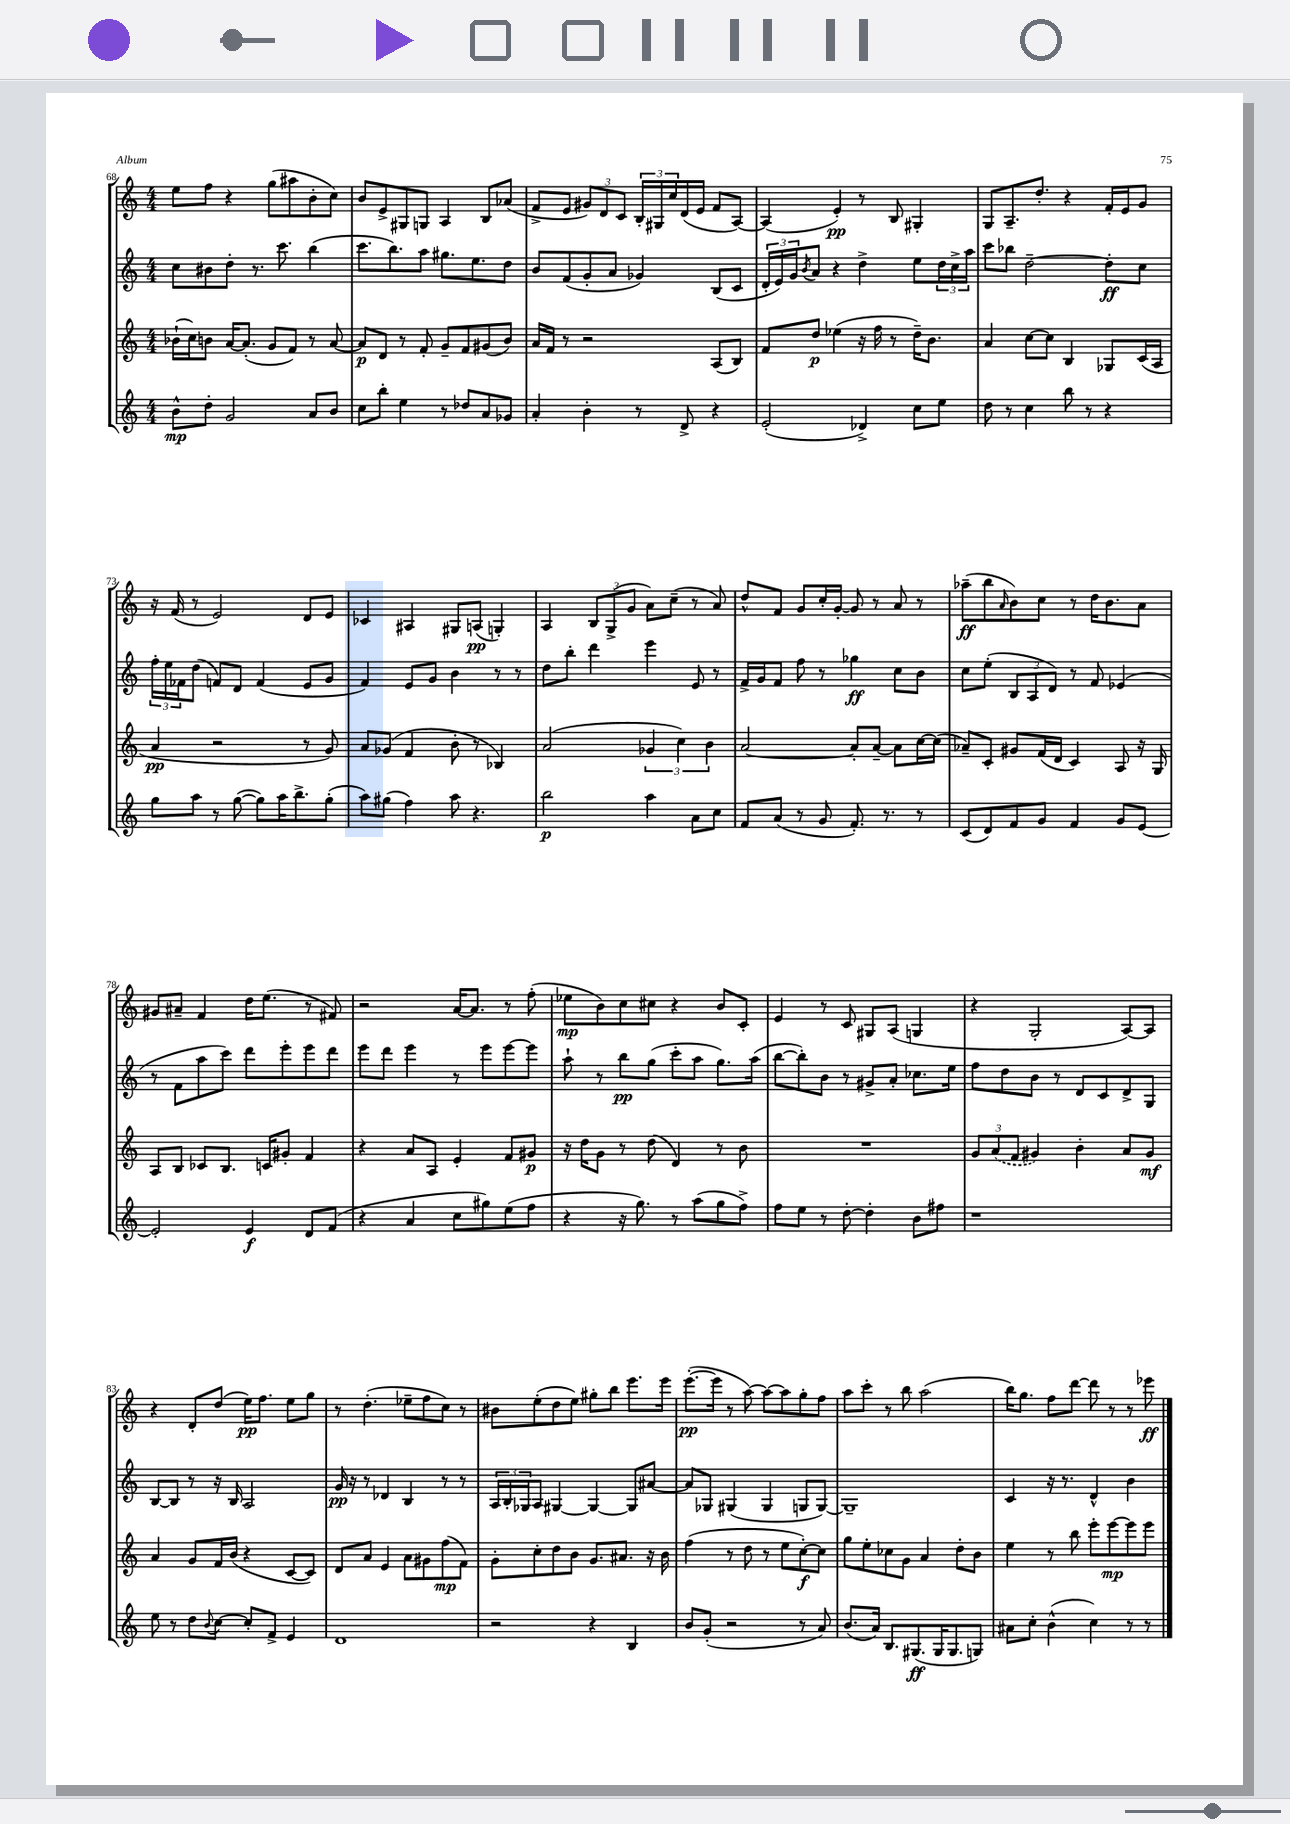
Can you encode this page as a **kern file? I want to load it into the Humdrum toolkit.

**kern	**dynam	**kern	**dynam	**kern	**dynam	**kern	**dynam
*part4	*part4	*part3	*part3	*part2	*part2	*part1	*part1
*staff4	*staff4	*staff3	*staff3	*staff2	*staff2	*staff1	*staff1
*clefG2	*	*clefG2	*	*clefG2	*	*clefG2	*
*k[]	*	*k[]	*	*k[]	*	*k[]	*
*M4/4	*	*M4/4	*	*M4/4	*	*M4/4	*
=68	=68	=68	=68	=68	=68	=68	=68
8b^^\L	mp	(16b-X`\LL	.	8cc\L	.	8ee\L	.
.	.	16cc\J)	.	.	.	.	.
8dd'\J	.	8bn\J	.	8b#X\	.	8ff\J	.
2g/	.	[16a/KL	.	8dd'\J	.	4r	.
.	.	(8.a'/J]	.	.	.	.	.
.	.	.	.	8.r	.	.	.
.	.	8g/L	.	.	.	(8gg\L	.
.	.	.	.	8.ccc\	.	.	.
.	.	8f/J)	.	.	.	8aa#X\	.
8a/L	.	8r	.	(4bb\	.	8b'\	.
8b/J	.	[8a/	.	.	.	8cc\J)	.
=69	=69	=69	=69	=69	=69	=69	=69
8cc\L	.	8a/L]	p	8.ccc\L	.	8b/L	.
8bb'\J	.	8d/J	.	.	.	8e^/	.
.	.	.	.	8.bb\)	.	.	.
4ee\	.	8r	.	.	.	8G#X/	.
.	.	8f'/	.	8aa\J	.	8Gn/J	.
8r	.	8g~/L	.	8.gg#X\L	.	4A/	.
8dd-X/L	.	8f/	.	.	.	.	.
.	.	.	.	8.ee\	.	.	.
8a/	.	(8g#X/	.	.	.	8B/L	.
8g-X/J	.	8b/J)	.	8dd\J	.	(8a-X/J	.
=70	=70	=70	=70	=70	=70	=70	=70
4a'/	.	16a/LL	.	8b/L	.	8f^/L	.
.	.	16f/JJ	.	.	.	.	.
.	.	8r	.	(8f/	.	8e/J	.
4b'\	.	2r	.	8g'/	.	12g#X/L)	.
.	.	.	.	.	.	12d/	.
.	.	.	.	8a/J	.	.	.
.	.	.	.	.	.	12c/J	.
8r	.	.	.	4g-X/)	.	24B'/LL	.
.	.	.	.	.	.	24G#X/	.
.	.	.	.	.	.	24cc/	.
8d^/	.	.	.	.	.	(16d/	.
.	.	.	.	.	.	16e/JJ	.
4r	.	(8A/L	.	(8B/L	.	8f/L	.
.	.	8B/J)	.	8c/J	.	[8A/J)	.
=71	=71	=71	=71	=71	=71	=71	=71
(2e'/	.	8f/L	.	24d'/LL	.	(4A/]	.
.	.	.	.	24e/)	.	.	.
.	.	.	.	24g/J	.	.	.
.	.	.	.	8qb/	.	.	.
.	.	8dd/J	p	8a/J	.	.	.
.	.	(4ee-X\	.	4r	.	4e'/)	pp
4d-X^/)	.	16r	.	4dd^\	.	8r	.
.	.	16ff\	.	.	.	.	.
.	.	8r	.	.	.	8B/	.
8cc\L	.	16dd~\KL)	.	8ee\L	.	4G#X'/	.
.	.	8.b\J	.	.	.	.	.
8ee\J	.	.	.	24dd\L	.	.	.
.	.	.	.	24cc^\	.	.	.
.	.	.	.	24aa\JJ	.	.	.
=72	=72	=72	=72	=72	=72	=72	=72
8dd\	.	4a/	.	8ccc\L	.	8G/L	.
8r	.	.	.	8bb-X\J	.	8.A~/	.
4cc\	.	[8cc\L	.	[2dd~\	.	.	.
.	.	.	.	.	.	8.dd'/J	.
.	.	8cc\J]	.	.	.	.	.
8bb\	.	4B/	.	.	.	4r	.
8r	.	.	.	.	.	.	.
4r	.	8G-X/L	.	8dd'\L]	ff	16f'/LL	.
.	.	.	.	.	.	16e/J	.
.	.	(16c/L	.	8cc\J	.	8g/J	.
.	.	16A/JJ	.	.	.	.	.
!!LO:LB:g=z
=73	=73	=73	=73	=73	=73	=73	=73
8gg\L	.	4a/	pp	24ff'\LL	.	16r	.
.	.	.	.	24ee\	.	.	.
.	.	.	.	.	.	(16f/	.
.	.	.	.	24f-X\J	.	.	.
8aa\J	.	.	.	(8dd\J	.	8r	.
8r	.	2r	.	8fn/L)	.	2e/)	.
([8gg\	.	.	.	8d/J	.	.	.
8gg\L])	.	.	.	(4f/	.	.	.
16aa\K	.	.	.	.	.	.	.
8.bb^\	.	.	.	.	.	.	.
.	.	8r	.	8e/L	.	8d/L	.
(8gg'\J	.	8g/)	.	8g/J	.	8e/J	.
=74	=74	=74	=74	=74	=74	=74	=74
8aa\L)	.	8a/L	.	4f/)	.	4c-X/	.
(8gg#X\J	.	(8g-X/J	.	.	.	.	.
4ff\)	.	4f/	.	8e/L	.	4A#X/	.
.	.	.	.	8g/J	.	.	.
8aa\	.	8b'\	.	4b\	.	8G#X/L	.
4.r	.	8r	.	.	.	(8An/J	pp
.	.	4B-X/)	.	8r	.	4Gn'/)	.
.	.	.	.	8r	.	.	.
=75	=75	=75	=75	=75	=75	=75	=75
2bb\	p	(2a/	.	8dd\L	.	4A/	.
.	.	.	.	8bb'\J	.	.	.
.	.	.	.	4ddd\	.	12B/L	.
.	.	.	.	.	.	(12G^/	.
.	.	.	.	.	.	12g/J	.
4aa\	.	6g-X/	.	4eee\	.	8a\L)	.
.	.	.	.	.	.	(8cc~\J	.
.	.	6cc\)	.	.	.	.	.
8a\L	.	.	.	8e/	.	8r	.
.	.	6b\	.	.	.	.	.
8cc\J	.	.	.	8r	.	8a/)	.
=76	=76	=76	=76	=76	=76	=76	=76
8f/L	.	[2a/	.	16f^/LL	.	8dd^^/L	.
.	.	.	.	16g/J	.	.	.
(8a/J	.	.	.	8f/J	.	8f/J	.
8r	.	.	.	8ff\	.	8g/L	.
8g/	.	.	.	8r	.	16cc'/L	.
.	.	.	.	.	.	[16g'/JJ	.
8.f'/)	.	8a'/L]	.	4gg-X\	ff	8g/]	.
.	.	[8a~/J	.	.	.	8r	.
8.r	.	.	.	.	.	.	.
.	.	8a\L]	.	8cc\L	.	8a/	.
8r	.	[16cc\L	.	8b\J	.	8r	.
.	.	(16cc\JJ]	.	.	.	.	.
=77	=77	=77	=77	=77	=77	=77	=77
(8c/L	.	8a-X~/L)	.	8cc\L	.	(8aa-X~\L	ff
8d/)	.	8c'/J	.	(8ee'\J	.	8bb\	.
.	.	.	.	.	.	16qqa/	.
8f/	.	8g#X/L	.	12B/L	.	8b\)	.
.	.	.	.	12A/	.	.	.
8g/J	.	(16f/L	.	.	.	8cc\J	.
.	.	.	.	12d/J)	.	.	.
.	.	16d/JJ	.	.	.	.	.
4f/	.	4c/)	.	8r	.	8r	.
.	.	.	.	8f/	.	16dd\KL	.
.	.	.	.	.	.	8.b\	.
8g/L	.	8A/	.	(4e-X/	.	.	.
[8e/J	.	16r	.	.	.	8a\J	.
.	.	16G/	.	.	.	.	.
!!LO:LB:g=z
=78	=78	=78	=78	=78	=78	=78	=78
2e'/]	.	8A/L	.	8r	.	8g#X/L	.
.	.	8B/J	.	8f\L	.	8a#X~/J	.
.	.	8c-X/L	.	8aa\	.	4f/	.
.	.	8.B/J	.	8ccc\J)	.	.	.
4e/	f	.	.	8ddd\L	.	16dd\KL	.
.	.	16cn/KL	.	.	.	(8.ee\J	.
.	.	8g#X'/J	.	8eee'\	.	.	.
8d/L	.	4f/	.	8eee\	.	8r	.
(8f/J	.	.	.	8ddd\J	.	8f#X/)	.
=79	=79	=79	=79	=79	=79	=79	=79
4r	.	4r	.	8eee\L	.	2r	.
.	.	.	.	8ddd\J	.	.	.
4a/	.	8a/L	.	4eee\	.	.	.
.	.	8A/J	.	.	.	.	.
8cc\L	.	4e'/	.	8r	.	[16a/KL	.
.	.	.	.	.	.	8.a/J]	.
8gg#X\)	.	.	.	8eee\L	.	.	.
(8ee\	.	8f/L	.	[8eee\	.	8r	.
8ff\J	.	8g#X/J	p	8eee\J]	.	(8ff'\	.
=80	=80	=80	=80	=80	=80	=80	=80
4r	.	16r	.	8aa`\	.	8ee-X\L	mp
.	.	16dd\KL	.	.	.	.	.
.	.	8g\J	.	8r	.	8b\)	.
16r	.	8r	.	8bb\L	pp	8cc\	.
8.gg\)	.	.	.	.	.	.	.
.	.	(8dd\	.	(8gg\J	.	8cc#X\J	.
8r	.	4d/)	.	8ccc'\L	.	4r	.
(8aa\L	.	.	.	8aa\J	.	.	.
8gg\	.	8r	.	8.gg\L)	.	8b/L	.
8ff^\J)	.	8b\	.	.	.	8c'/J	.
.	.	.	.	(16aa\Jk	.	.	.
=81	=81	=81	=81	=81	=81	=81	=81
8ff\L	.	1r	.	[8bb\L	.	4e/	.
8ee\J	.	.	.	8bb'\])	.	.	.
8r	.	.	.	8b\J	.	8r	.
[8dd'\	.	.	.	8r	.	8c/	.
4dd'\]	.	.	.	8g#X^/L	.	8G#X/L	.
.	.	.	.	8a'/J	.	(8A/J	.
8b\L	.	.	.	8.cc-X\L	.	4Gn/	.
8ff#X\J	.	.	.	.	.	.	.
.	.	.	.	16ee\Jk	.	.	.
=82	=82	=82	=82	=82	=82	=82	=82
1r	.	12g/L	.	8ff\L	.	4r	.
.	.	(12a/	.	.	.	.	.
.	.	.	.	8dd\	.	.	.
.	.	12f/J	.	.	.	.	.
.	.	4g#X/)	.	8b\J	.	2G'/	.
.	.	.	.	8r	.	.	.
.	.	4b'\	.	8d/L	.	.	.
.	.	.	.	8c/	.	.	.
.	.	8a/L	.	8d^/	.	[8A/L)	.
.	.	8g#/J	mf	8G/J	.	8A/J]	.
!!LO:LB:g=z
=83	=83	=83	=83	=83	=83	=83	=83
8ee\	.	4a/	.	[8B/L	.	4r	.
8r	.	.	.	8B/J]	.	.	.
8dd\L	.	8g/L	.	8r	.	8d'/L	.
8qqb/	.	.	.	.	.	.	.
[8cc\J	.	16f/L	.	16r	.	(8dd/J	.
.	.	(16b/JJ	.	16B/	.	.	.
8cc'/L]	.	4r	.	2A/	.	16ee\KL)	pp
.	.	.	.	.	.	8.ff\J	.
8f^/J	.	.	.	.	.	.	.
4e/	.	[8c/L	.	.	.	8ee\L	.
.	.	8c/J])	.	.	.	8gg\J	.
=84	=84	=84	=84	=84	=84	=84	=84
1d	.	8d/L	.	16g/	pp	8r	.
.	.	.	.	16r	.	.	.
.	.	8a/J	.	8r	.	(4.dd'\	.
.	.	4e/	.	4d-X/	.	.	.
.	.	8a\L	.	4B/	.	8ee-X~\L	.
.	.	8g#X\	.	.	.	8ff\	.
.	.	(8ff\	mp	8r	.	8cc\J)	.
.	.	8f\J)	.	8r	.	8r	.
=85	=85	=85	=85	=85	=85	=85	=85
2r	.	8g'\L	.	24A/LL	.	8b#X\L	.
.	.	.	.	24B'/	.	.	.
.	.	.	.	24G-X/J	.	.	.
.	.	8cc'\	.	8A/J	.	(8ee'\	.
.	.	8dd\	.	[4G#X/	.	8dd\	.
.	.	8b\J	.	.	.	8ee\J)	.
4r	.	8.g/L	.	4G#/_	.	8gg#X'\L	.
.	.	.	.	.	.	8bb\J	.
.	.	8.a#X/J	.	.	.	.	.
4B/	.	.	.	8G#/L]	.	8.eee\L	.
.	.	16r	.	[8a#X/J	.	.	.
.	.	16b\	.	.	.	16eee\Jk	.
=86	=86	=86	=86	=86	=86	=86	=86
8b/L	.	(4ff\	.	8a#/L]	.	([8.eee'\L	pp
(8g'/J	.	.	.	8G-X/J	.	.	.
.	.	.	.	.	.	16eee\Jk]	.
2r	.	8r	.	(4G#X/	.	8r	.
.	.	8dd\	.	.	.	[8aa\)	.
.	.	8r	.	4G#/	.	8aa\L_	.
.	.	8ee\L	.	.	.	8aa\]	.
8r	.	[8cc'\)	f	8Gn/L	.	8gg'\	.
8a/)	.	8cc\J]	.	[8G/J)	.	8ff\J	.
=87	=87	=87	=87	=87	=87	=87	=87
(8.b/L	.	8gg\L	.	1G~]	.	8aa\L	.
.	.	8ee'\	.	.	.	8ccc'\J	.
16a/Jk)	.	.	.	.	.	.	.
8.B/L	.	8cc-X\	.	.	.	8r	.
.	.	8g\J	.	.	.	8bb\	.
(8.G#X/	ff	.	.	.	.	.	.
.	.	4a/	.	.	.	(2aa\	.
16G#/K	.	.	.	.	.	.	.
8.G#/	.	.	.	.	.	.	.
.	.	8dd'\L	.	.	.	.	.
8Gn/J)	.	8b\J	.	.	.	.	.
=88	=88	=88	=88	=88	=88	=88	=88
8a#X\L	.	4ee\	.	4c/	.	16bb\KL)	.
.	.	.	.	.	.	8.gg\J	.
8cc'\J	.	.	.	.	.	.	.
(4b^^\	.	8r	.	16r	.	8ff\L	.
.	.	.	.	8.r	.	.	.
.	.	8bb\	.	.	.	[8ddd\J	.
4cc\)	.	8eee'\L	.	4d^^/	.	8ddd\]	.
.	.	[8eee\	mp	.	.	8r	.
8r	.	8eee\]	.	4b\	.	8r	.
8r	.	8eee\J	.	.	.	8eee-X\	ff
==	==	==	==	==	==	==	==
*-	*-	*-	*-	*-	*-	*-	*-
